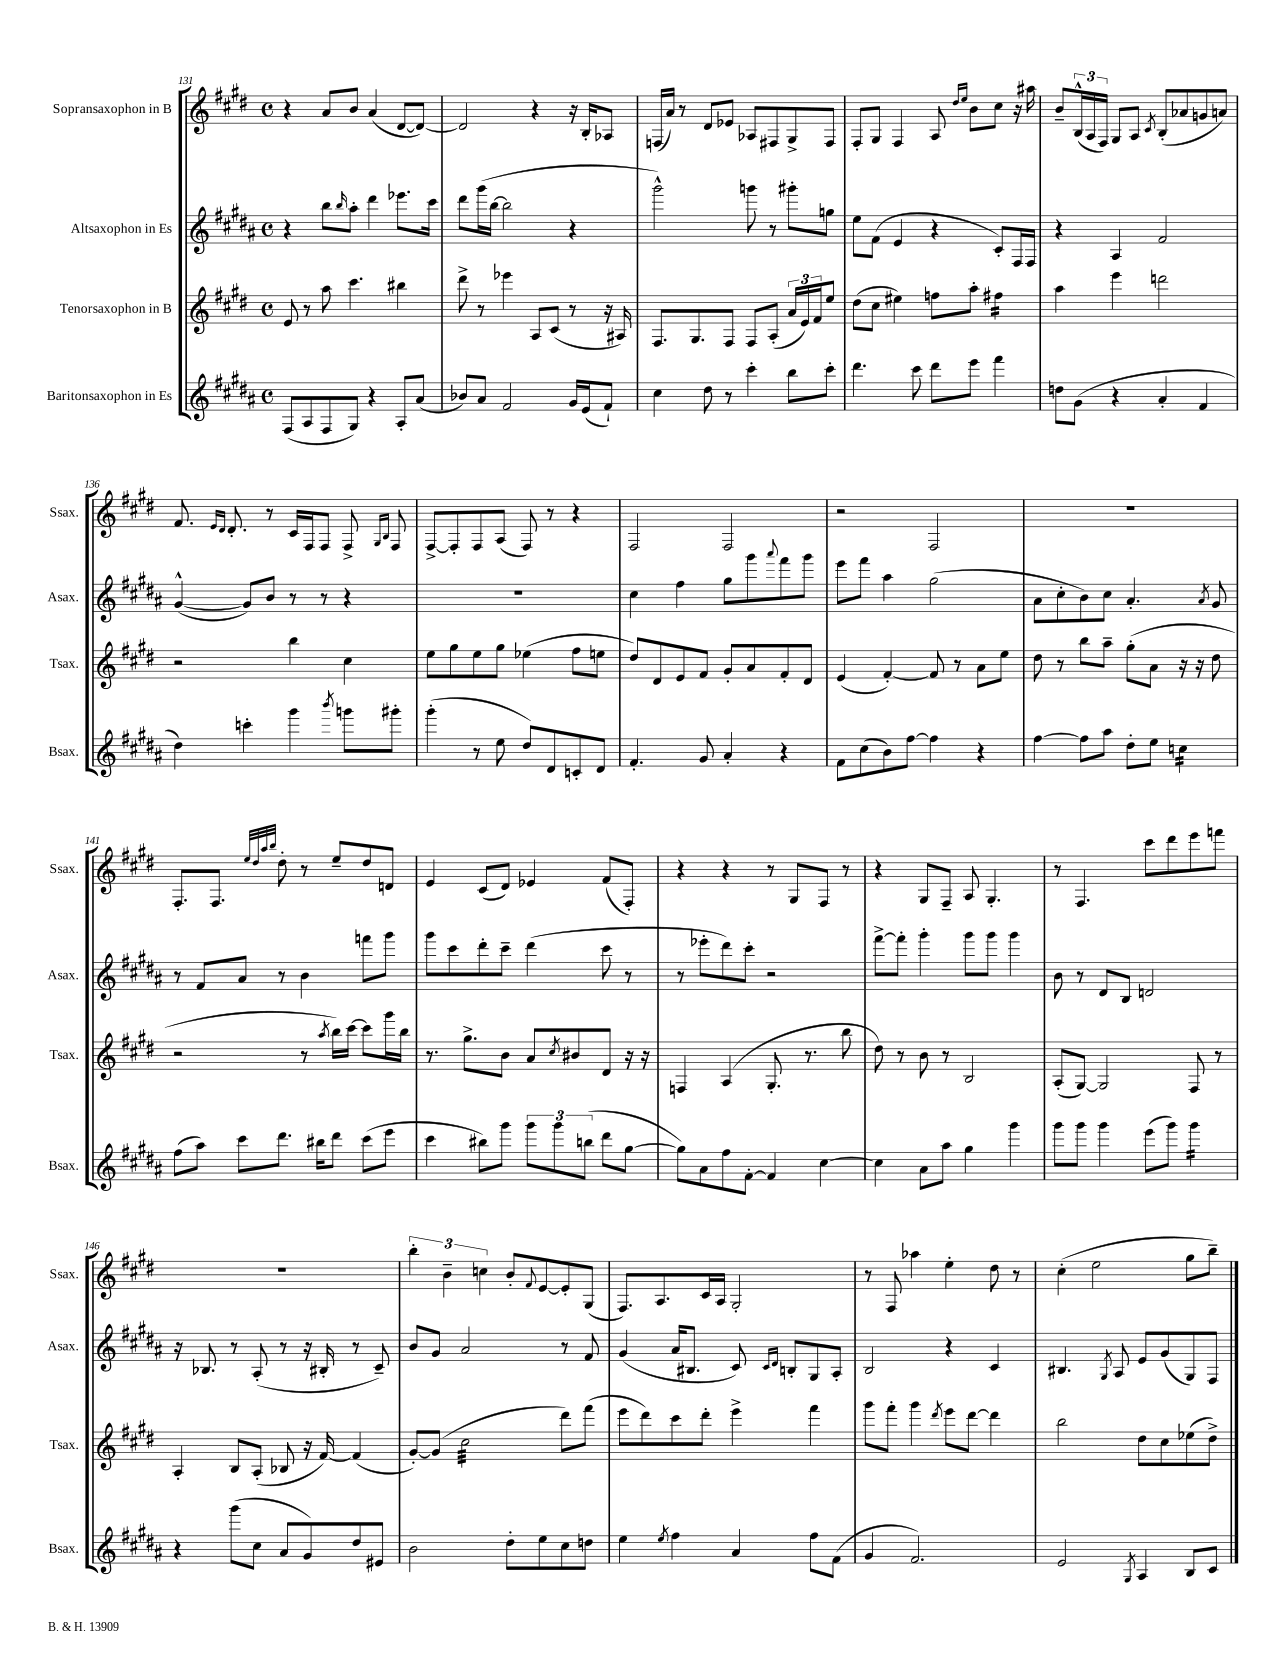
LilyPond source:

<<
\new StaffGroup <<
\new Staff = "s0" \with { instrumentName = "Sopransaxophon in B" shortInstrumentName = "Ssax." } {
    \clef treble \key e \major \defaultTimeSignature \time 4/4
    r4 a'8 b'8 a'4( dis'8~ dis'8~) |
    dis'2 r4 r16 b16-. aes8 |
    f16( a'16) r8 dis'8 ees'8 aes8 fis8 gis8-> fis8 |
    fis8-. gis8 fis4 a8 \grace { dis''16 e''16 } b'8 cis''8 r16 ais''16 |
    b'8-- \tuplet 3/2 { b16-^( a16 fis16) } gis8 a8 \acciaccatura { cis'8 } b8-.( aes'8 g'8 a'8) |
    fis'8. \grace { e'16 dis'16 } dis'8.-. r8 cis'16 fis16 fis8 fis8-> \grace { gis16 b16 } fis8 |
    fis8~-> fis8-. fis8 a8( fis8) r8 r4 |
    fis2 fis2 |
    r2 fis2 |
    R1 |
    fis8.-. fis8. \grace { e''32 dis''32 a''32 b''32 } dis''8-. r8 e''8-- dis''8 d'8 |
    e'4 cis'8( dis'8) ees'4 fis'8( fis8-.) |
    r4 r4 r8 gis8 fis8 r8 |
    r4 gis8 fis8-- a8 gis4.-. |
    r8 fis4. cis'''8 dis'''8 e'''8 f'''8 |
    R1 |
    \tuplet 3/2 { b''4-. b'4-- c''4 } b'8-. \appoggiatura { fis'8 } e'8~ e'8-. gis8( |
    fis8.) a8. cis'16 a16 gis2-. |
    r8 fis8 aes''4 e''4-. dis''8 r8 |
    cis''4-.( e''2 gis''8 b''8--) \bar "|." |
}
\new Staff = "s1" \with { instrumentName = "Altsaxophon in Es" shortInstrumentName = "Asax." } {
    \clef treble \key b \major \defaultTimeSignature \time 4/4
    r4 b''8 \grace { b''16 } ais''8-. dis'''4 ees'''8. cis'''16 |
    dis'''8 gis'''16( b''16~ b''2 r4 |
    gis'''2-^) g'''8 r8 gis'''8-. g''8 |
    e''8 fis'8( e'4 r4 cis'8-.) fis16 fis16 |
    r4 ais4 fis'2 |
    gis'4~-^( gis'8) b'8 r8 r8 r4 |
    R1 |
    cis''4 fis''4 gis''8 gis'''8 \appoggiatura { ais'''8 } fis'''8 gis'''8 |
    e'''8 fis'''8 ais''4 gis''2( |
    ais'8 cis''8-. b'8) cis''8 ais'4.-. \acciaccatura { ais'8 } gis'8 |
    r8 fis'8 ais'8 r8 b'4 f'''8 gis'''8 |
    gis'''8 cis'''8 dis'''8-. cis'''8-- dis'''4( cis'''8 r8 |
    r8 ees'''8-. dis'''8) cis'''8-. r2 |
    fis'''8~-> fis'''8-. gis'''4-. gis'''8 gis'''8 gis'''4 |
    b'8 r8 dis'8 b8 d'2 |
    r16 bes8. r8 ais8-.( r8 r16 bis16-. r8 cis'8--) |
    b'8 gis'8 ais'2 r8 fis'8 |
    gis'4( ais'16 bis8. cis'8) \grace { cis'16 dis'16 } b8-. gis8 ais8-. |
    b2 r4 cis'4 |
    bis4. \acciaccatura { gis8 } ais8 e'8 gis'8( gis8) fis8 \bar "|." |
}
\new Staff = "s2" \with { instrumentName = "Tenorsaxophon in B" shortInstrumentName = "Tsax." } {
    \clef treble \key e \major \defaultTimeSignature \time 4/4
    e'8 r8 a''8 cis'''4. bis''4 |
    dis'''8-> r8 ees'''4 a8 cis'8( r8 r16 ais16) |
    fis8. gis8. fis8 fis8 a8-.( \tuplet 3/2 { a'16 e'16) fis'16 } e''8 |
    dis''8( cis''8 eis''4) f''8 a''8-. fis''4:16 |
    a''4 e'''4 d'''2 |
    r2 b''4 cis''4 |
    e''8 gis''8 e''8 gis''8 ees''4( fis''8 e''8 |
    dis''8) dis'8 e'8 fis'8 gis'8-. a'8 fis'8-. dis'8 |
    e'4( fis'4~-.) fis'8 r8 a'8 e''8 |
    dis''8 r8 b''8 a''8-- gis''8-.( a'8 r16 r16 dis''8 |
    r2 r8 \acciaccatura { a''8 } b''16) cis'''16~ cis'''8 gis'''16 b''16 |
    r8. gis''8.-> b'8 a'8 \acciaccatura { cis''8 } bis'8 dis'8 r16 r16 |
    f4 a4( gis8.-. r8. b''8 |
    dis''8) r8 b'8 r8 b2 |
    a8-.( gis8~) gis2 fis8 r8 |
    a4-. b8 a8-.( bes8 r16 fis'16~) fis'4( |
    gis'8~-.) gis'8( cis''2:32 dis'''8) fis'''8( |
    e'''8 dis'''8) cis'''8 dis'''8-. e'''4-> fis'''4 |
    gis'''8 fis'''8-. gis'''4 \acciaccatura { dis'''8 } e'''8 dis'''8~ dis'''4 |
    b''2 dis''8 cis''8 ees''8( dis''8->) \bar "|." |
}
\new Staff = "s3" \with { instrumentName = "Baritonsaxophon in Es" shortInstrumentName = "Bsax." } {
    \clef treble \key b \major \defaultTimeSignature \time 4/4
    fis8( ais8 fis8 gis8) r4 ais8-. ais'8( |
    bes'8) ais'8 fis'2 gis'16 e'16( fis'8-!) |
    cis''4 dis''8 r8 cis'''4-. b''8 cis'''8-. |
    dis'''4. cis'''8 dis'''8 e'''8 fis'''4 |
    d''8 gis'8( r4 ais'4-. fis'4 |
    dis''4) c'''4-. gis'''4 \acciaccatura { b'''8 } g'''8 gis'''8-. |
    gis'''4-.( r8 e''8 dis''8) dis'8 c'8-. dis'8 |
    fis'4.-. gis'8 ais'4-. r4 |
    fis'8 cis''8( b'8) fis''8~ fis''4 r4 |
    fis''4~ fis''8 ais''8 dis''8-. e''8 c''4:16 |
    fis''8( ais''8) cis'''8 dis'''8. bis''16 dis'''8 cis'''8( e'''8 |
    cis'''4 bis''8) gis'''8 \tuplet 3/2 { gis'''8 gis'''8 b''8( } dis'''8 gis''8~ |
    gis''8) ais'8 fis''8 fis'8~-. fis'4 cis''4~ |
    cis''4 ais'8 ais''8 gis''4 gis'''4 |
    gis'''8 gis'''8 gis'''4 e'''8( gis'''8) gis'''4:16 |
    r4 gis'''8( cis''8 ais'8 gis'8) dis''8 eis'8 |
    b'2 dis''8-. e''8 cis''8 d''8 |
    e''4 \acciaccatura { e''8 } fis''4 ais'4 fis''8 fis'8( |
    gis'4 fis'2.) |
    e'2 \acciaccatura { gis8 } ais4 b8 cis'8 \bar "|." |
}
>>
>>
\layout { \context { \Score currentBarNumber = #131 } }
